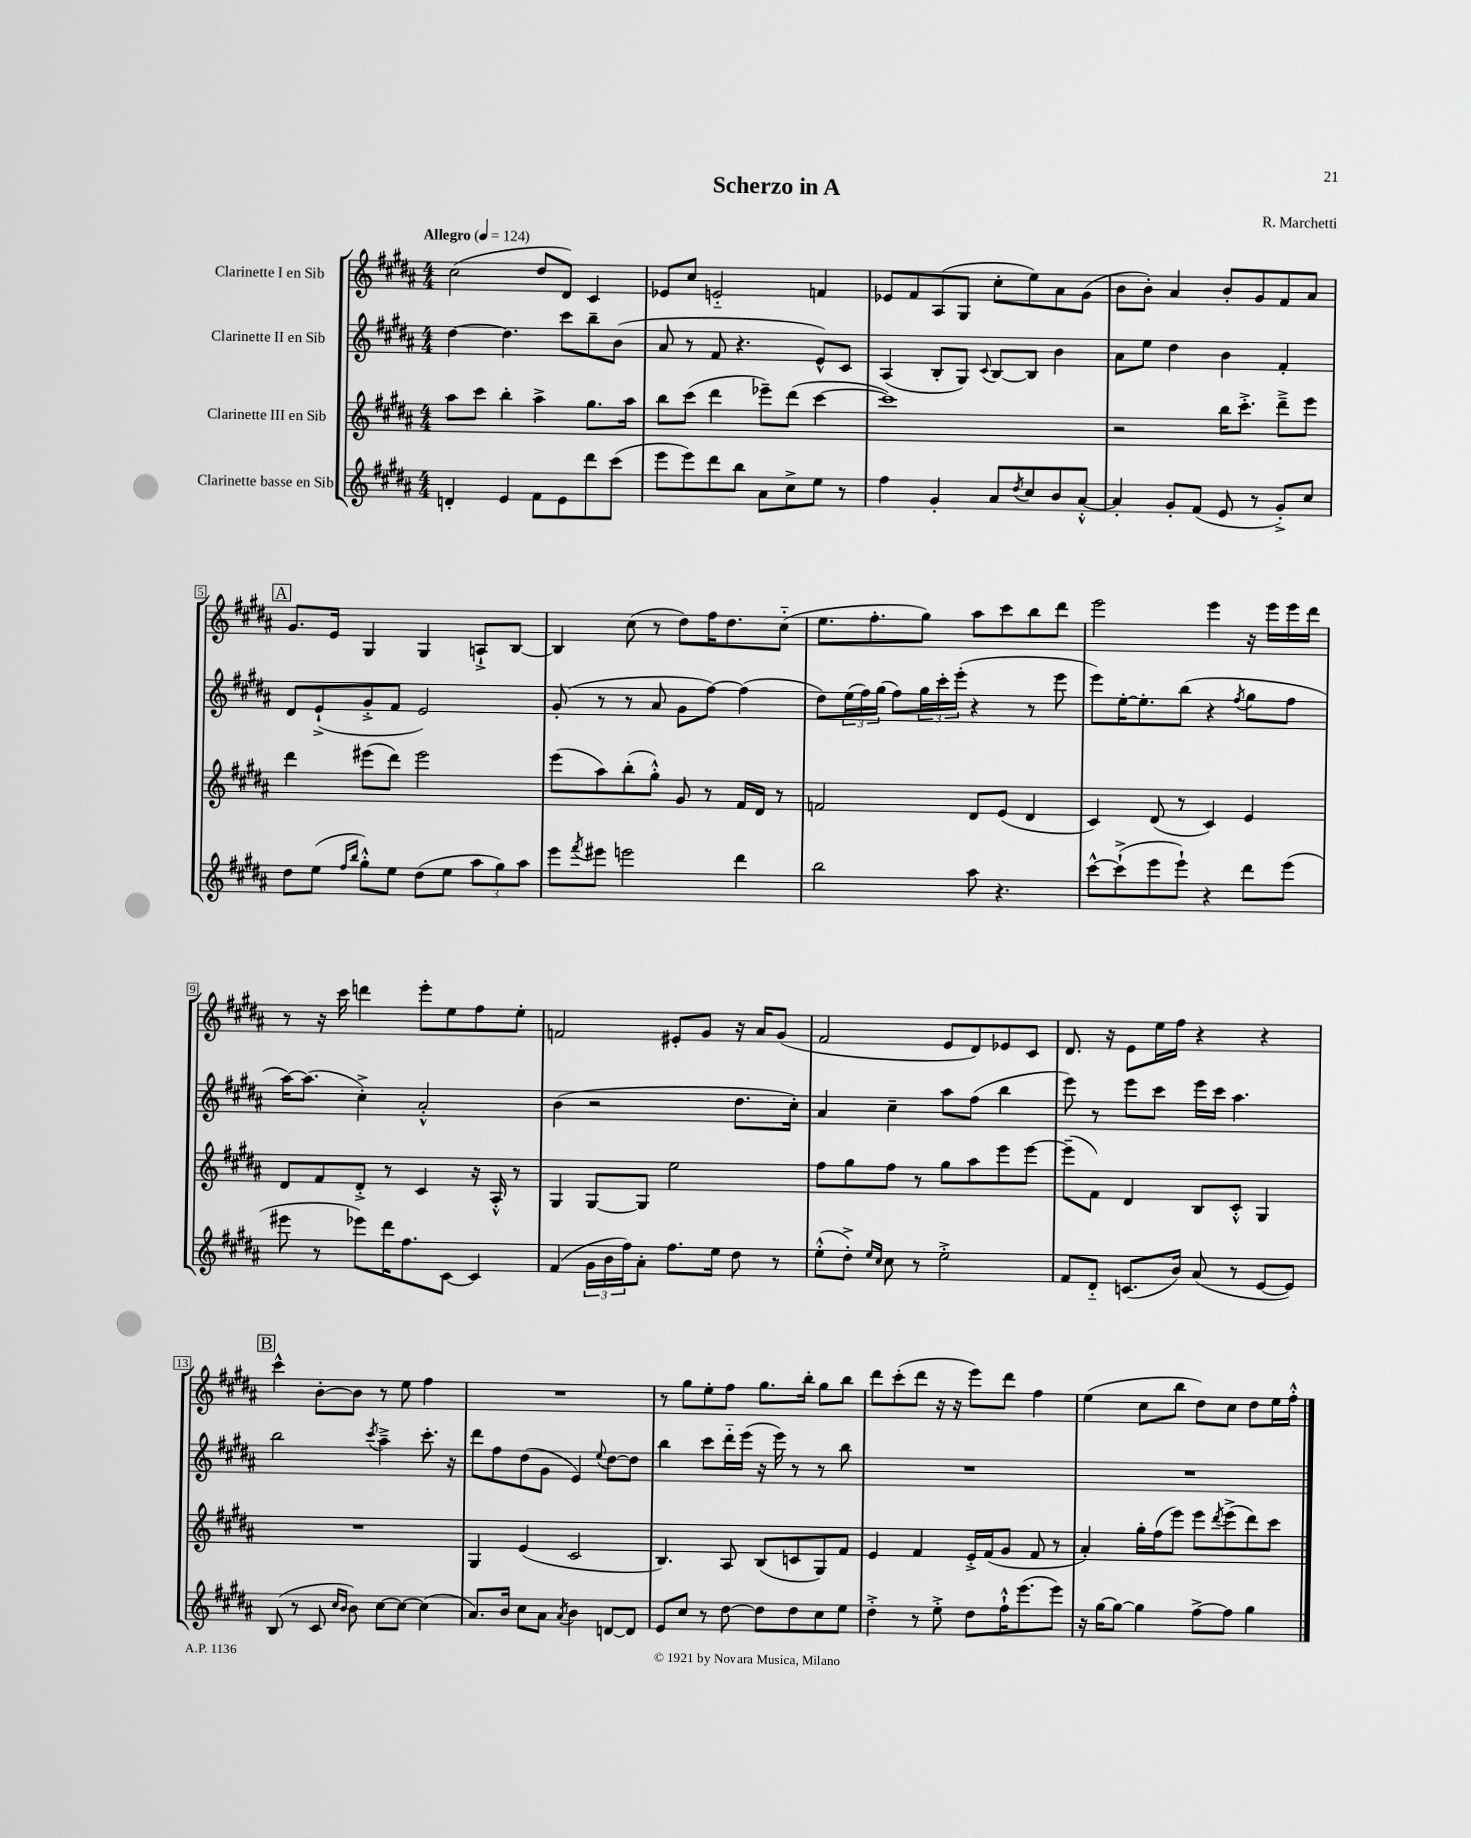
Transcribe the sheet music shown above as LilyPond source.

\header { title = "Scherzo in A" composer = "R. Marchetti" }
<<
\new StaffGroup <<
\new Staff = "s0" \with { instrumentName = "Clarinette I en Sib" } {
    \clef treble \key b \major \numericTimeSignature \time 4/4 \tempo "Allegro" 4 = 124
    cis''2( dis''8 dis'8) cis'4 |
    ees'8 cis''8 e'2-_ f'4 |
    ees'8 fis'8 ais8( gis8 cis''8-. e''8) ais'8 gis'8( |
    b'8 b'8-.) ais'4 b'8-. gis'8 fis'8 ais'8 |
    \mark \markup { \box "A" } gis'8. e'16 gis4 gis4 a8-!-> b8~ |
    b4 cis''8( r8 dis''8) fis''16 dis''8. cis''8-_( |
    e''8. fis''8.-. gis''8) ais''8 cis'''8 b''8 dis'''8 |
    e'''2 e'''4 r16 e'''16 e'''16 dis'''16 |
    r8 r16 cis'''16 d'''4 e'''8-. e''8 fis''8 e''8-. |
    f'2 eis'8-. gis'8 r16 ais'16 gis'8( |
    fis'2 e'8 dis'8) ees'8 cis'8 |
    dis'8. r16 e'8 e''16 fis''16 r4 r4 |
    \mark \markup { \box "B" } cis'''4-^ b'8~-. b'8 r8 e''8 fis''4 |
    R1 |
    r8 gis''8 e''8-. fis''8 gis''8. b''16-. gis''8 b''8 |
    dis'''8 cis'''8-.( dis'''8 r16 r16 e'''8) dis'''8 fis''4 |
    e''4( cis''8 b''8 dis''8) cis''8 dis''8 e''16 fis''16-.-^ \bar "|." |
}
\new Staff = "s1" \with { instrumentName = "Clarinette II en Sib" } {
    \clef treble \key b \major \numericTimeSignature \time 4/4
    dis''4~ dis''4. cis'''8 b''8-- b'8( |
    ais'8 r8 fis'8 r4. e'8-^) cis'8 |
    ais4( b8-. gis8) \appoggiatura { cis'8 } b8~ b8 b'4 |
    ais'8 e''8 dis''4 b'4 fis'4-. |
    \mark \markup { \box "A" } dis'8 e'8-!->( gis'8-.-> fis'8 e'2) |
    gis'8-.( r8 r8 ais'8 gis'8 fis''8~) fis''4( |
    dis''8) \tuplet 3/2 { e''16( fis''16) gis''16( } fis''8) \tuplet 3/2 { gis''16 cis'''16-. e'''16-.( } r4 r8 e'''8 |
    e'''8) e''16~-. e''8.-. b''8( r4 \acciaccatura { fis''8 } gis''8 fis''8 |
    ais''16~) ais''8.( cis''4-.->) ais'2-.-^ |
    b'4( r2 dis''8. cis''16-.) |
    ais'4 cis''4-- ais''8 fis''8( b''4 |
    e'''8) r8 e'''8 cis'''8 e'''16 cis'''16 ais''4. |
    \mark \markup { \box "B" } b''2 \acciaccatura { cis'''8 } ais''4---> cis'''8.-. r16 |
    dis'''8 fis''8 dis''8( gis'8 e'4) \appoggiatura { e''8 } dis''8~ dis''8 |
    b''4 cis'''8 dis'''16-_ e'''16( r16 e'''16) r8 r8 b''8 |
    R1 |
    R1 \bar "|." |
}
\new Staff = "s2" \with { instrumentName = "Clarinette III en Sib" } {
    \clef treble \key b \major \numericTimeSignature \time 4/4
    ais''8 cis'''8 b''4-. ais''4-> gis''8. ais''16 |
    b''8 cis'''8( dis'''4 ees'''8--) dis'''8( cis'''4~ |
    cis'''1) |
    r2 b''16 cis'''8.-.-> dis'''8---> e'''8 |
    \mark \markup { \box "A" } dis'''4 eis'''8( dis'''8) eis'''2 |
    e'''8( ais''8) b''8-.( gis''8-.-^) gis'8 r8 fis'16 dis'16 r8 |
    f'2 dis'8 e'8( dis'4 |
    cis'4) dis'8( r8 cis'4) e'4 |
    dis'8 fis'8 dis'8-.-> r8 cis'4 r16 ais16-.-^ r8 |
    gis4 gis8~ gis8 e''2 |
    fis''8 gis''8 fis''8 r8 gis''8 ais''8 e'''8 e'''8~ |
    e'''8--( fis'8) dis'4 b8 cis'8-.-^ gis4 |
    \mark \markup { \box "B" } R1 |
    gis4 e'4( cis'2 |
    b4.) ais8 b8( c'8 gis8) fis'8 |
    e'4 fis'4 e'16-.-> fis'16( gis'8 fis'8 r8 |
    ais'4-.) gis''16-. fis''16( e'''8) e'''8 \acciaccatura { dis'''8 } e'''8->( dis'''8) cis'''8 \bar "|." |
}
\new Staff = "s3" \with { instrumentName = "Clarinette basse en Sib" } {
    \clef treble \key b \major \numericTimeSignature \time 4/4
    d'4-. e'4 fis'8 e'8 dis'''8 cis'''8( |
    e'''8 e'''8) dis'''8 b''8 ais'8 cis''8-> e''8 r8 |
    fis''4 gis'4-. ais'8 \acciaccatura { dis''8 } cis''8 b'8 ais'8~-.-^ |
    ais'4-. gis'8-. fis'8( e'8 r8 gis'8-.->) cis''8 |
    \mark \markup { \box "A" } dis''8 e''8( \grace { fis''16 b''16 } gis''8-.-^) e''8 dis''8( e''8 \tuplet 3/2 { ais''8 gis''8) ais''8 } |
    e'''8 \acciaccatura { fis'''8 } eis'''8 e'''2 dis'''4 |
    b''2 ais''8 r4. |
    cis'''8~-^ cis'''8-!->( e'''8 e'''8-!) r4 dis'''8 e'''8( |
    eis'''8 r8 ees'''8) dis'''16 fis''8. cis'8~ cis'4 |
    fis'4( \tuplet 3/2 { gis'16 b'16 fis''16) } ais'8-. fis''8. e''16 dis''8 r8 |
    e''8-.-^( dis''8-.->) \grace { e''16 cis''16 } cis''8 r8 e''2-.-> |
    fis'8 dis'8-_ c'8.( b'16) ais'8( r8 e'8~ e'8) |
    \mark \markup { \box "B" } b8( r8 cis'8 \grace { cis''16 b'16 } b'8) cis''8~ cis''8~ cis''4( |
    ais'8.) b'16 cis''8 ais'8 \acciaccatura { ais'8 } b'4 d'8~ d'8 |
    e'8 cis''8 r8 dis''8~ dis''8 dis''8 cis''8 e''8 |
    dis''4-.-> r8 e''8-.-> dis''8 fis''16-!-^ e'''8.( e'''8) |
    r16 gis''16~ gis''8~ gis''4 fis''8~-> fis''8 gis''4 \bar "|." |
}
>>
>>
\layout { \context { \Score \override BarNumber.stencil = #(make-stencil-boxer 0.1 0.3 ly:text-interface::print) } }
